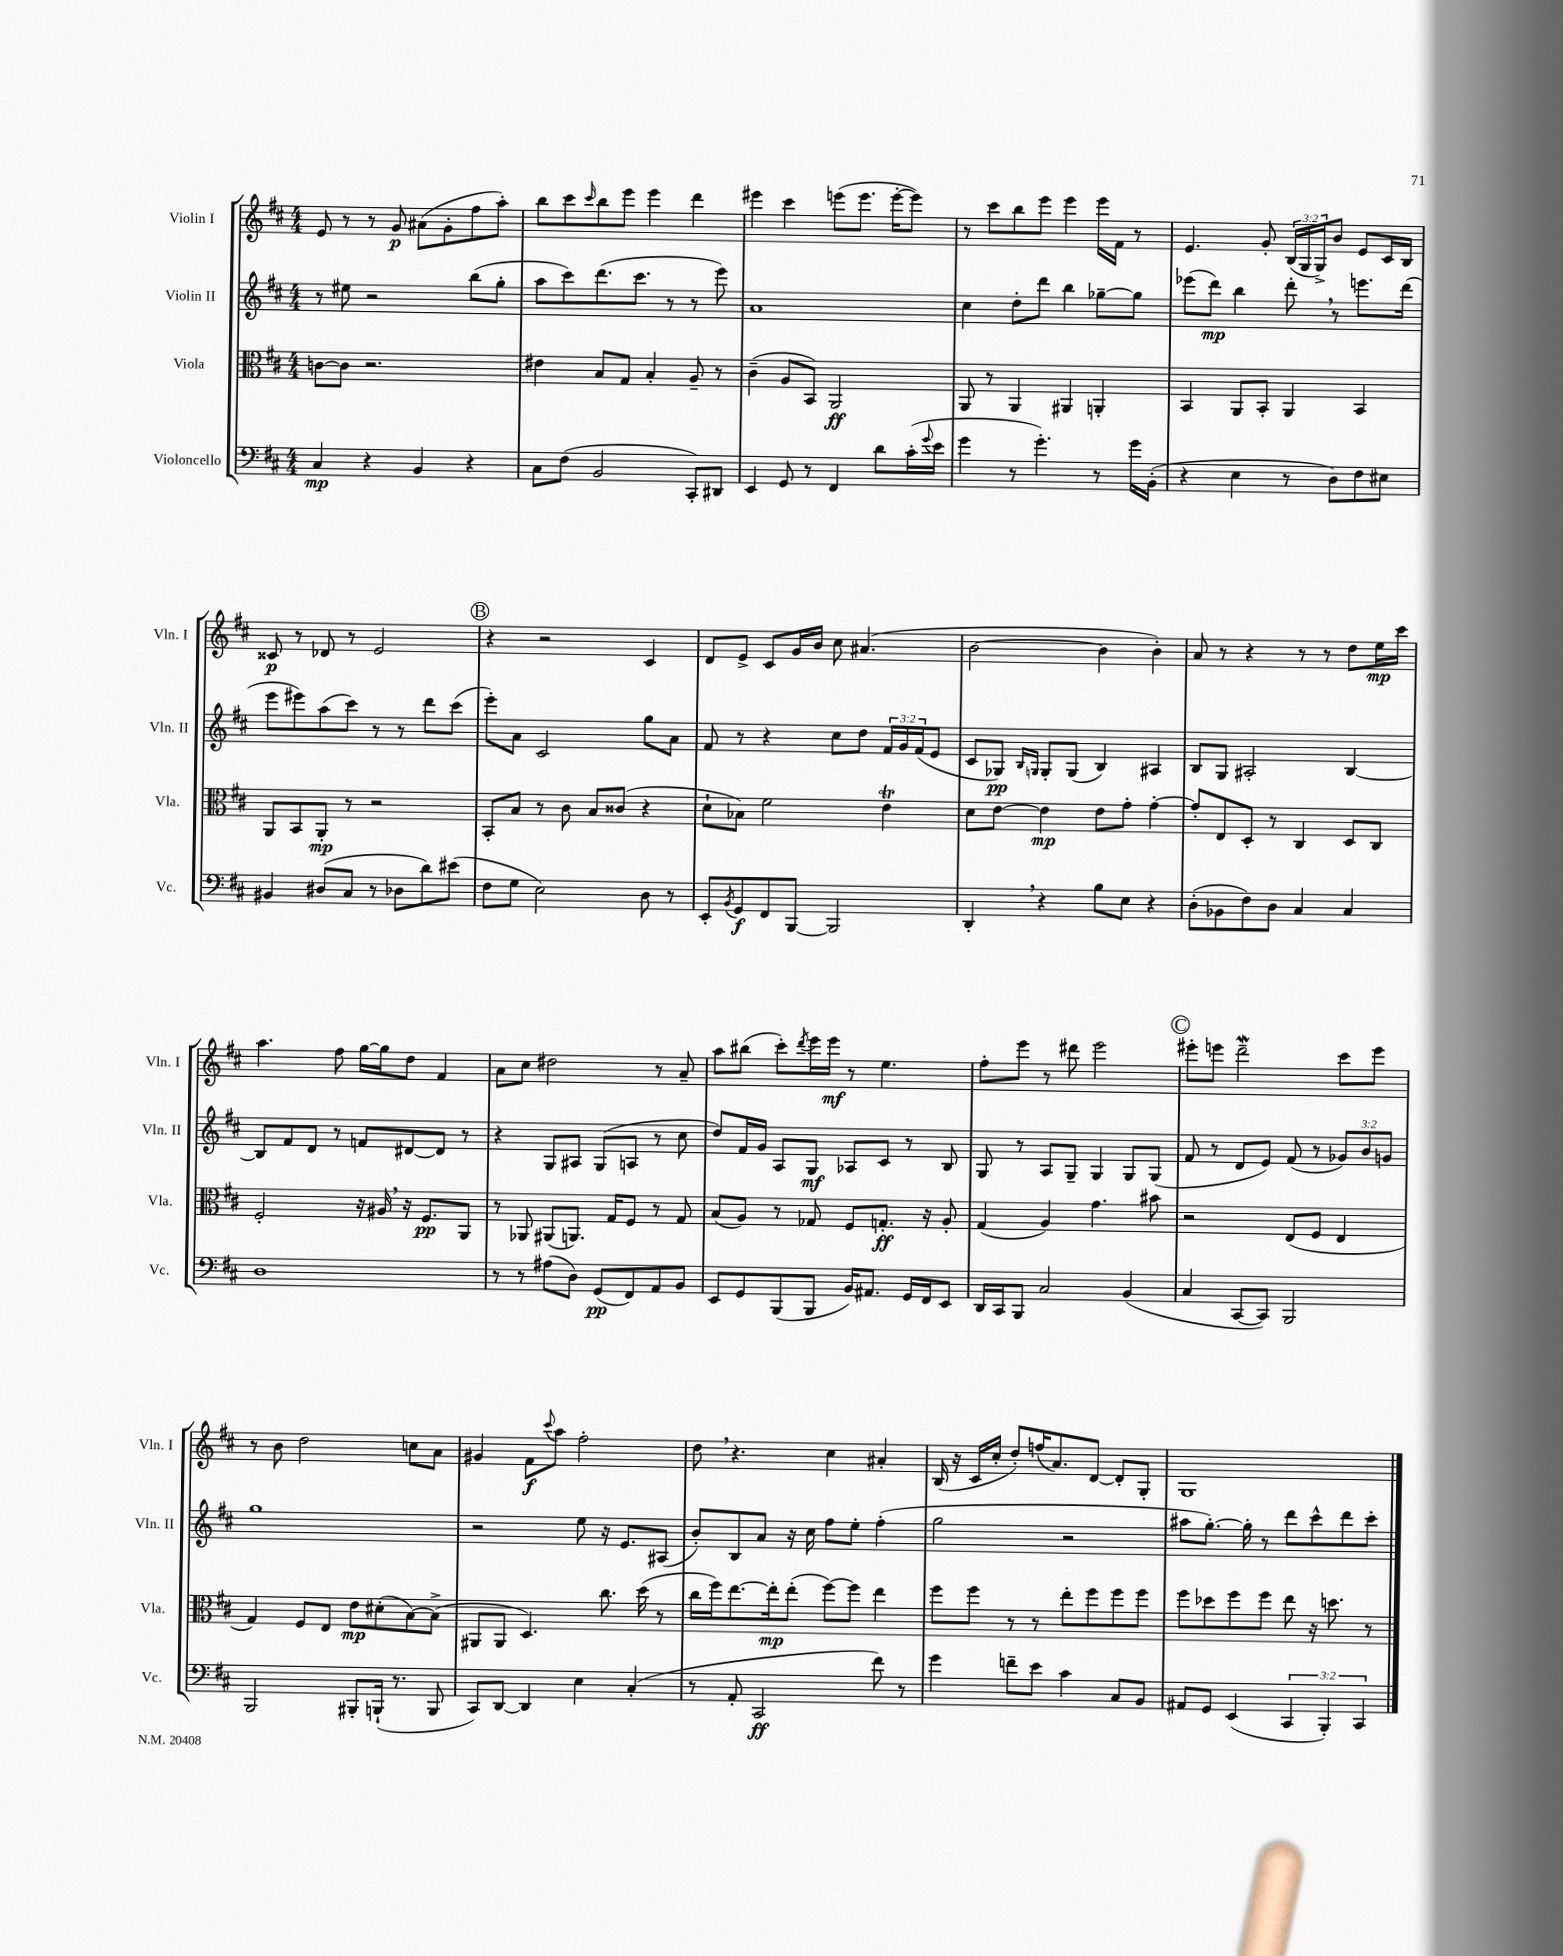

**kern	**dynam	**kern	**dynam	**kern	**dynam	**kern	**dynam
*part4	*part4	*part3	*part3	*part2	*part2	*part1	*part1
*staff4	*staff4	*staff3	*staff3	*staff2	*staff2	*staff1	*staff1
*I"Violoncello	*	*I"Viola	*	*I"Violin II	*	*I"Violin I	*
*I'Vc.	*	*I'Vla.	*	*I'Vln. II	*	*I'Vln. I	*
*clefF4	*	*clefC3	*	*clefG2	*	*clefG2	*
*k[f#c#]	*	*k[f#c#]	*	*k[f#c#]	*	*k[f#c#]	*
*M4/4	*	*M4/4	*	*M4/4	*	*M4/4	*
=69	=69	=69	=69	=69	=69	=69	=69
4C#/	mp	[8cn\L	.	8r	.	8e/	.
.	.	8c\J]	.	8ee#X\	.	8r	.
4r	.	2.r	.	2r	.	8r	.
.	.	.	.	.	.	8g/	p
4BB/	.	.	.	.	.	(8a#X\L	.
.	.	.	.	.	.	8g'\	.
4r	.	.	.	(8bb\L	.	8ff#\	.
.	.	.	.	8gg'\J	.	8aa'\J)	.
=70	=70	=70	=70	=70	=70	=70	=70
8C#\L	.	4e#X\	.	8aa\L	.	8bb\L	.
(8F#\J	.	.	.	8ccc#\)	.	8ccc#\	.
.	.	.	.	.	.	16qqccc#/	.
2BB/	.	8B/L	.	(8.ddd\	.	8bb\	.
.	.	8G/J	.	.	.	8eee\J	.
.	.	.	.	8.ccc#\J	.	.	.
.	.	4B'/	.	.	.	4eee\	.
.	.	.	.	8r	.	.	.
8CC#'/L)	.	8A~/	.	8r	.	4ddd\	.
8DD#X/J	.	8r	.	8eee\)	.	.	.
=71	=71	=71	=71	=71	=71	=71	=71
4EE/	.	(4c#~\	.	1a	.	4eee#X\	.
8GG/	.	8A/L	.	.	.	4ccc#\	.
8r	.	8BB/J)	.	.	.	.	.
4FF#/	.	2AA/	ff	.	.	(8eeen\L	.
.	.	.	.	.	.	8.eee\J	.
8d\L	.	.	.	.	.	.	.
.	.	.	.	.	.	[16eee'\KL	.
(16c#'\L	.	.	.	.	.	8eee\J])	.
8qqg/	.	.	.	.	.	.	.
16e\JJ	.	.	.	.	.	.	.
=72	=72	=72	=72	=72	=72	=72	=72
4g\	.	8AA/	.	4cc#\	.	8r	.
.	.	8r	.	.	.	8ccc#\L	.
8r	.	4AA/	.	8dd'\L	.	8bb\	.
4.g'\)	.	.	.	8ddd\J	.	8eee\J	.
.	.	4AA#X/	.	4bb\	.	4eee\	.
8r	.	4AAn'/	.	[8gg-X~\L	.	16eee\LL	.
.	.	.	.	.	.	16f#\JJ	.
16g\LL	.	.	.	8gg-\J]	.	8r	.
(16BB'\JJ	.	.	.	.	.	.	.
=73	=73	=73	=73	=73	=73	=73	=73
4r	.	4BB/	.	(8eee-X\L	.	4.e/	.
.	.	.	.	8ddd\J)	mp	.	.
4E\	.	8AA/L	.	4bb\	.	.	.
.	.	8BB'/J	.	.	.	8g'/	.
8r	.	4AA/	.	8ddd',\	.	(24B/LL	.
.	.	.	.	.	.	24G/	.
.	.	.	.	.	.	24G^/J)	.
8D\L)	.	.	.	8r	.	8b/J	.
8F#\	.	4BB/	.	8.eeen\L	.	8e/L	.
8E#X\J	.	.	.	.	.	16c#/L	.
.	.	.	.	(16ddd\Jk	.	16B/JJ	.
!!LO:LB:g=z
=74	=74	=74	=74	=74	=74	=74	=74
4BB#X/	.	8AA/L	.	8eee\L	.	8c##X/	p
.	.	8BB/	.	8eee#X\)	.	8r	.
(8D#X/L	.	8AA'/J	mp	(8aa\	.	8d-X/	.
8C#/J	.	8r	.	8ccc#\J)	.	8r	.
8r	.	2r	.	8r	.	2e/	.
8D-X\L	.	.	.	8r	.	.	.
8d\)	.	.	.	8ddd\L	.	.	.
(8e#X\J	.	.	.	(8ccc#\J	.	.	.
!!LO:REH:place=s1:t=B
=75	=75	=75	=75	=75	=75	=75	=75
8F#\L	.	8BB'/L	.	8eee'\L)	.	4r	.
8G\J	.	8B/J	.	8a\J	.	.	.
2E\)	.	8r	.	2c#/	.	2r	.
.	.	8c#\	.	.	.	.	.
.	.	8B/L	.	.	.	.	.
.	.	(8c##X/J	.	.	.	.	.
8D\	.	4r	.	8gg\L	.	4c#/	.
8r	.	.	.	8a\J	.	.	.
=76	=76	=76	=76	=76	=76	=76	=76
8EE'/L	.	8d`\L	.	8f#/	.	8d/L	.
8qBB/	.	.	.	.	.	.	.
8GG/	f	8B-X\J)	.	8r	.	8e^/J	.
8FF#/	.	2f#\	.	4r	.	8c#/L	.
[8BBB/J	.	.	.	.	.	16g/L	.
.	.	.	.	.	.	16b/JJ	.
2BBB/]	.	.	.	8cc#\L	.	8cc#\	.
.	.	.	.	8dd\J	.	(4.a#X/	.
.	.	4eT\	.	24f#/LL	.	.	.
.	.	.	.	24g/	.	.	.
.	.	.	.	(24f#/J	.	.	.
.	.	.	.	8e/J	.	.	.
=77	=77	=77	=77	=77	=77	=77	=77
4DD',/	.	8d\L	.	8c#/L	.	[2b\	.
.	.	[8e\J	.	8G-X/J)	pp	.	.
.	.	.	.	16qqB/LL	.	.	.
.	.	.	.	16qqGn/JJ	.	.	.
4r	.	4e\]	mp	8G'/L	.	.	.
.	.	.	.	(8G/J	.	.	.
8B\L	.	8e\L	.	4B/)	.	4b\]	.
8E\J	.	8g'\J	.	.	.	.	.
4r	.	[4g'\	.	4A#X/	.	4b'\)	.
=78	=78	=78	=78	=78	=78	=78	=78
(8D'\L	.	8g'/L]	.	8B/L	.	8a/	.
8BB-X\	.	8E/	.	8G/J	.	8r	.
8F#\)	.	8D'/J	.	2A#X'/	.	4r	.
8D\J	.	8r	.	.	.	.	.
4C#/	.	4C#/	.	.	.	8r	.
.	.	.	.	.	.	8r	.
4C#/	.	8D/L	.	[4B/	.	8dd\L	.
.	.	8C#/J	.	.	.	16ee\L	mp
.	.	.	.	.	.	16ccc#\JJ	.
!!LO:LB:g=z
=79	=79	=79	=79	=79	=79	=79	=79
1D	.	2F#'/	.	8B/L]	.	4.aa\	.
.	.	.	.	8f#/	.	.	.
.	.	.	.	8d/J	.	.	.
.	.	.	.	8r	.	8ff#\	.
.	.	16r	.	8fn/L	.	[16gg\LL	.
.	.	16A#X,/	.	.	.	16gg\J]	.
.	.	16r	.	[8d#X/	.	8dd\J	.
.	.	8.F#/L	pp	.	.	.	.
.	.	.	.	8d#/J]	.	4f#/	.
.	.	8AA/J	.	8r	.	.	.
=80	=80	=80	=80	=80	=80	=80	=80
8r	.	8r	.	4r	.	8a\L	.
8r	.	8AA-X/	.	.	.	8cc#\J	.
(8A#X\L	.	(8AA#X/L	.	8G/L	.	2dd#X\	.
8D\J)	.	8.AAn/J)	.	8A#X/J	.	.	.
(8GG/L	pp	.	.	(8G/L	.	.	.
.	.	16G/KL	.	.	.	.	.
8FF#/)	.	8F#/J	.	8An/J	.	.	.
8AA/	.	8r	.	8r	.	8r	.
8BB/J	.	8G/	.	8cc#\	.	8a~/	.
=81	=81	=81	=81	=81	=81	=81	=81
8EE/L	.	(8B/L	.	8dd/L)	.	8aa\L	.
8GG/	.	8A/J)	.	16f#/L	.	(8bb#X\J	.
.	.	.	.	16g/JJ	.	.	.
(8BBB/	.	8r	.	8A/L	.	8ccc#'\L)	.
.	.	.	.	.	.	8qddd/	.
8BBB/J	.	8G-X/	.	8G/J	mf	16eee\L	.
.	.	.	.	.	.	16eee\JJ	mf
16BB/KL)	.	8F#/L	.	8A-X/L	.	8r	.
8.AA#X/J	.	.	.	.	.	.	.
.	.	8.Gn'/J	ff	8c#/J	.	4.ee\	.
16GG/LL	.	.	.	8r	.	.	.
16FF#/J	.	16r	.	.	.	.	.
8EE/J	.	8A'/	.	8B/	.	.	.
=82	=82	=82	=82	=82	=82	=82	=82
16DD/LL	.	(4G/	.	8G/	.	8ff#'\L	.
16CC#/J	.	.	.	.	.	.	.
8BBB/J	.	.	.	8r	.	8eee\J	.
2C#/	.	4A/)	.	8A/L	.	8r	.
.	.	.	.	8G~/J	.	8ddd#X\	.
.	.	4.g\	.	4G/	.	2eee\	.
(4BB/	.	.	.	8G/L	.	.	.
.	.	8b#X\	.	(8G/J	.	.	.
!!LO:REH:place=s1:t=C
=83	=83	=83	=83	=83	=83	=83	=83
4C#/	.	2r	.	8f#/	.	8eee#X'\L	.
.	.	.	.	8r	.	8eeen\J	.
[8CC#/L	.	.	.	8d/L	.	2dddw~\	.
8CC#/J])	.	.	.	8e/J)	.	.	.
2BBB/	.	(8E/L	.	(8f#/	.	.	.
.	.	8F#/J	.	8r	.	.	.
.	.	4E/	.	12g-X/L)	.	8ccc#\L	.
.	.	.	.	12b/	.	.	.
.	.	.	.	.	.	8eee\J	.
.	.	.	.	12gn/J	.	.	.
!!LO:LB:g=z
=84	=84	=84	=84	=84	=84	=84	=84
2BBB/	.	4G/)	.	1gg	.	8r	.
.	.	.	.	.	.	8b\	.
.	.	8F#/L	.	.	.	2dd\	.
.	.	8E/J	.	.	.	.	.
8BBB#X'/L	.	8e\L	mp	.	.	.	.
(16BBBn`/Jk	.	(8d#X'\	.	.	.	.	.
8.r	.	.	.	.	.	.	.
.	.	[8B\)	.	.	.	8ccn\L	.
8BBB/	.	(8B^\J]	.	.	.	8a\J	.
=85	=85	=85	=85	=85	=85	=85	=85
8CC#/L)	.	8AA#X/L	.	2r	.	4g#X/	.
[8DD/J	.	8AA#/J	.	.	.	.	.
4DD/]	.	4.D/)	.	.	.	8f#\L	f
.	.	.	.	.	.	8qqccc#/	.
.	.	.	.	.	.	8aa\J	.
4E\	.	.	.	8ee\	.	2ff#'\	.
.	.	8.cc#\	.	16r	.	.	.
.	.	.	.	8.e/L	.	.	.
(4C#'/	.	.	.	.	.	.	.
.	.	(16dd\	.	.	.	.	.
.	.	8r	.	(8A#X/J	.	.	.
=86	=86	=86	=86	=86	=86	=86	=86
8r	.	16cc#\LL	.	8b'/L)	.	8dd,\	.
.	.	16ff#\J)	.	.	.	.	.
8AA'/	.	[8.ee\	.	8B/	.	4.r	.
2CC#/	ff	.	.	8a/J	.	.	.
.	.	16ee'\k]	mp	.	.	.	.
.	.	(8ee'\J	.	16r	.	.	.
.	.	.	.	16cc#\	.	.	.
.	.	[8ff#\L)	.	8ff#\L	.	4cc#\	.
.	.	8ff#\J]	.	8ee'\J	.	.	.
8f#\)	.	4ee\	.	(4ff#'\	.	4a#X'/	.
8r	.	.	.	.	.	.	.
=87	=87	=87	=87	=87	=87	=87	=87
4g\	.	8ff#\L	.	2gg\	.	(16B/	.
.	.	.	.	.	.	16r	.
.	.	8ff#\J	.	.	.	16c#/LL	.
.	.	.	.	.	.	16cc#'/JJ	.
8fn~\L	.	8r	.	.	.	8dd'/L)	.
8e\J	.	8r	.	.	.	(16ffn/K	.
.	.	.	.	.	.	8.a/)	.
4c#\	.	8ee'\L	.	2r	.	.	.
.	.	8ff#\	.	.	.	[8d/J	.
8C#/L	.	8ff#\	.	.	.	8d'/L]	.
8BB/J	.	8ff#\J	.	.	.	8G'/J	.
=88	=88	=88	=88	=88	=88	=88	=88
8AA#X/L	.	8ff#\L	.	8aa#X\L	.	1G	.
8GG/J	.	8dd-X\	.	[8.gg'\J)	.	.	.
(4EE/	.	8ff#\	.	.	.	.	.
.	.	.	.	16gg'\]	.	.	.
.	.	8ff#\J	.	8r	.	.	.
6CC#/	.	8ee\	.	8ddd\L	.	.	.
.	.	16r	.	8ccc#^^\	.	.	.
6BBB'/)	.	.	.	.	.	.	.
.	.	8.ddn\	.	.	.	.	.
.	.	.	.	8ddd\	.	.	.
6CC#/	.	.	.	.	.	.	.
.	.	8r	.	8ccc#'\J	.	.	.
==	==	==	==	==	==	==	==
*-	*-	*-	*-	*-	*-	*-	*-
